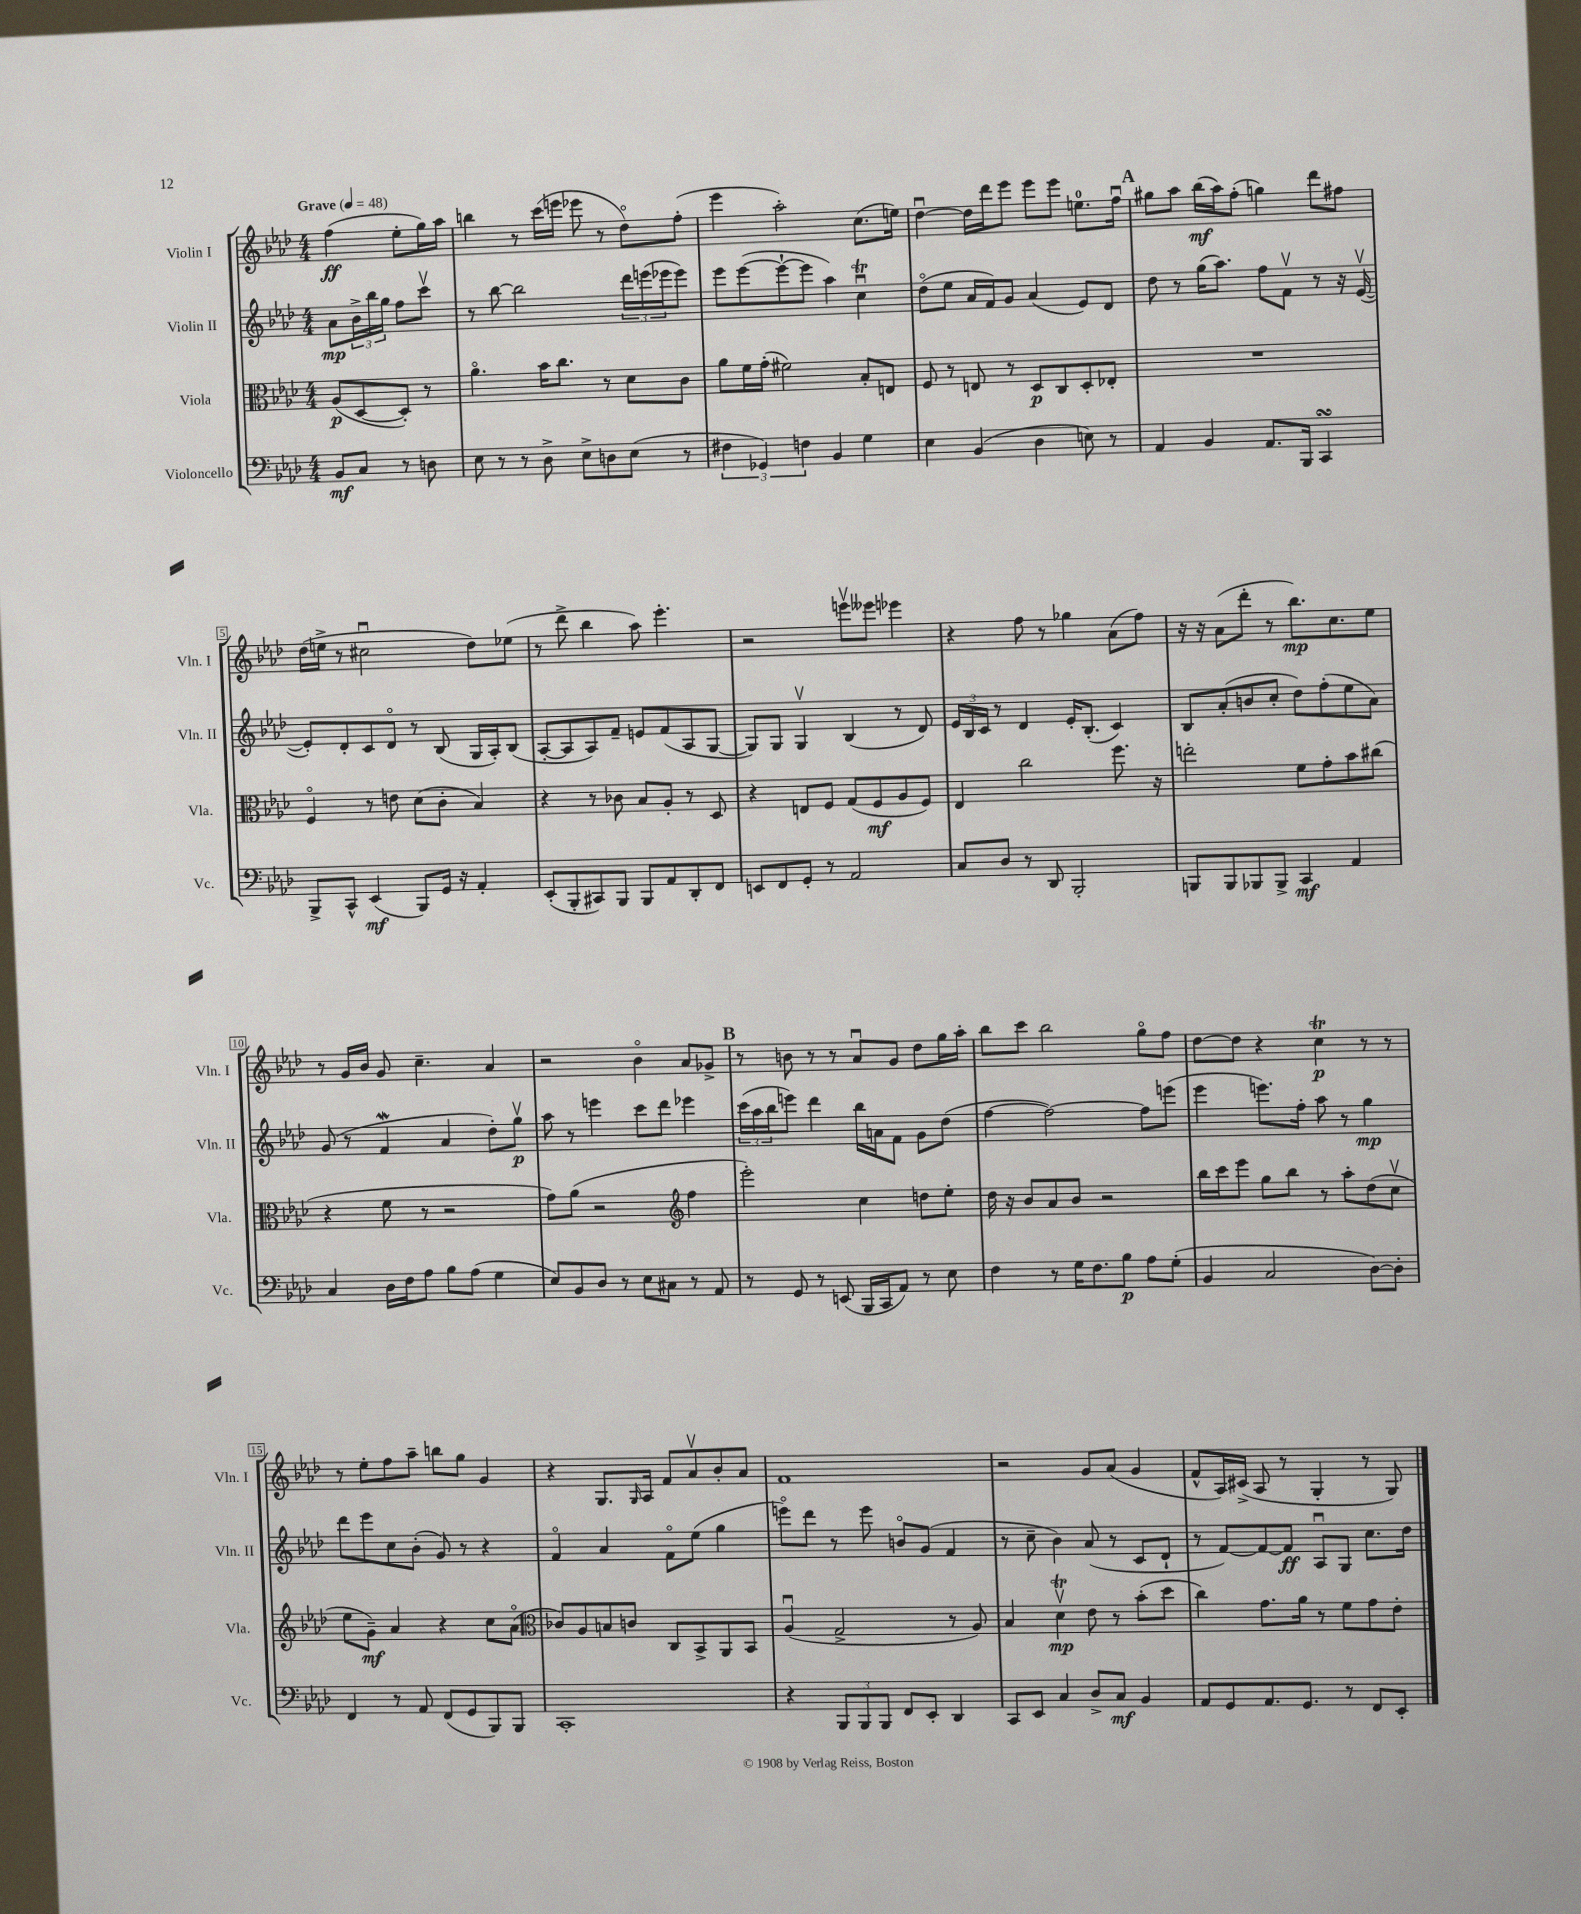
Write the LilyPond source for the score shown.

<<
\new StaffGroup <<
\new Staff = "s0" \with { instrumentName = "Violin I" shortInstrumentName = "Vln. I" } {
    \clef treble \key aes \major \numericTimeSignature \time 4/4 \partial 2 \tempo "Grave" 4 = 48
    f''4\ff( ees''8-. g''16) aes''16 |
    b''4 r8 c'''16( e'''16 ees'''8 r8 des''8\flageolet) f''8-.( |
    ees'''4 aes''2-.) c''8.( e''16) |
    des''4~\downbow des''16 des'''16 ees'''8 ees'''8 ees'''8 e''8.-0 f''16\downbow |
    \mark \markup { \bold "A" } gis''8 aes''8 bes''16\mf( aes''16) f''8-.( g''4) des'''8 fis''8 |
    des''16( e''16-> r8 cis''2\downbow des''8) ees''8( |
    r8 des'''8-> bes''4 aes''8) ees'''4.-. |
    r2 e'''8\upbow eeses'''8 ees'''4 |
    r4 f''8 r8 ges''4 aes'8( f''8) |
    r16 r16 aes'8( des'''8-. r8 bes''8.\mp) c''8. ees''8 |
    r8 g'16 bes'16 g'8 c''4.-- aes'4 |
    r2 bes'4\flageolet aes'8 ges'8-> |
    \mark \markup { \bold "B" } r8 b'8 r8 r8 aes'8\downbow g'8 des''8 g''16 aes''16-. |
    bes''8 c'''8 bes''2 g''8\flageolet f''8 |
    des''8~ des''8 r4 c''4\trill\p r8 r8 |
    r8 ees''8-. f''8 aes''8-- b''8 g''8 g'4 |
    r4 g8. \grace { g16 } aes16 f'8 aes'8\upbow bes'8-. aes'8 |
    f'1 |
    r2 g'8 aes'8( g'4 |
    f'8-^ aes16) cis'16->( aes8 r8 g4-. r8 g8) \bar "|." |
}
\new Staff = "s1" \with { instrumentName = "Violin II" shortInstrumentName = "Vln. II" } {
    \clef treble \key aes \major \numericTimeSignature \time 4/4 \partial 2
    aes'8\mp \tuplet 3/2 { bes'16-> bes''16 g''16 } f''8 c'''8\upbow |
    r8 bes''8~ bes''2 \tuplet 3/2 { des'''16 e'''16( ees'''16 } ees'''8) |
    ees'''8 ees'''8~( ees'''8~-! ees'''8 aes''4) c''4\downbow\trill |
    des''8\flageolet( ees''8 aes'16 f'16) g'8 aes'4( ees'8) des'8 |
    \mark \markup { \bold "A" } des''8 r8 g''16( aes''8.) f''8 f'8\upbow r8 r16 ees'16~\upbow( |
    ees'8-.) des'8-. c'8 des'8\flageolet r8 bes8( g16 aes16-.) bes8( |
    aes8~-. aes8 aes8) f'8-- e'8 f'8( aes8 g8~ |
    g8) g8 g4\upbow bes4( r8 des'8) |
    \tuplet 3/2 { ees'16 bes16 c'16 } r8 des'4 ees'16-. bes8.-.( c'4) |
    bes8 aes'8-.( b'8 c''8-. des''8) f''8-.( ees''8 aes'8) |
    g'8( r8 f'4\mordent aes'4 des''8-.) g''8\upbow\p |
    aes''8 r8 e'''4 c'''8 des'''8 ees'''4 |
    \mark \markup { \bold "B" } \tuplet 3/2 { c'''16( aes''16 bes''16 } e'''8) des'''4 bes''16 a'16 f'8 g'8 des''8( |
    f''4~ f''2~) f''8 e'''8( |
    ees'''4 e'''8.) f''16-. aes''8 r8 g''4\mp |
    des'''8 ees'''8 c''8 bes'8-.( g'8) r8 r4 |
    f'4\flageolet aes'4 f'8\flageolet ees''8( g''4 |
    e'''8\flageolet) des'''8 r8 e'''8 b'8\flageolet g'8( f'4 |
    r8 c''8-- bes'4) aes'8( r8 c'8 des'8-! |
    r8 f'8~) f'8~ f'8\ff aes8\downbow g8 c''8. des''16 \bar "|." |
}
\new Staff = "s2" \with { instrumentName = "Viola" shortInstrumentName = "Vla." } {
    \clef alto \key aes \major \numericTimeSignature \time 4/4 \partial 2
    aes8\p( des8~ des8-.) r8 |
    aes'4.\flageolet bes'16 c''8. r8 des'8 c'8 |
    aes'8 f'16 g'16-.( fis'2) bes8-. e8 |
    f8 r8 e8 r8 des8\p c8 des8-. ees8-. |
    \mark \markup { \bold "A" } R1 |
    f4\flageolet r8 e'8 des'8( c'8-. bes4) |
    r4 r8 ces'8 bes8 aes8-. r8 des8 |
    r4 e8 f8 g8( f8\mf aes8 f8) |
    ees4 c''2 f''8. r16 |
    e''2-. f'8 g'8-. bes'8 cis''8( |
    r4 f'8 r8 r2 |
    g'8) aes'8( r2 \clef treble f''4 |
    \mark \markup { \bold "B" } ees'''2-.) c''4 d''8 ees''8-. |
    des''16 r16 bes'8 aes'8 bes'8 r2 |
    bes''16 c'''16 ees'''8 g''8 bes''8 r8 aes''8-. des''8( c''8\upbow |
    ees''8 g'8--\mf) aes'4 r4 c''8 aes'8\flageolet( |
    \clef alto ces'8) aes8 b8 c'8 c8 bes,8-> aes,8 bes,8 |
    aes4\downbow( g2-> r8 aes8) |
    bes4 des'4\upbow\trill\mp ees'8 r8 bes'8-.( des''8 |
    c''4) g'8. aes'16 r8 f'8 g'8 ees'8-. \bar "|." |
}
\new Staff = "s3" \with { instrumentName = "Violoncello" shortInstrumentName = "Vc." } {
    \clef bass \key aes \major \numericTimeSignature \time 4/4 \partial 2
    bes,8\mf c8 r8 d8 |
    ees8 r8 r8 des8-> ees8-> d8 ees8( r8 |
    \tuplet 3/2 { fis4 ges,4) f4 } bes,4 g4 |
    ees4 bes,4( des4 e8) r8 |
    \mark \markup { \bold "A" } aes,4 bes,4 aes,8. bes,,16 c,4\turn |
    bes,,8-> c,8-^ ees,4\mf( bes,,8) g,16 r16 aes,4-. |
    ees,8-.( bes,,8-. cis,8) bes,,8 bes,,8 aes,8 des,8-. f,8 |
    e,8 f,8 g,8-. r8 aes,2 |
    c8 des8 r8 des,8 bes,,2-. |
    b,,8 b,,8 bes,,8 bes,,8-> c,4\mf aes,4 |
    c4 des16 f16 aes8 bes8 aes8( g4 |
    ees8) bes,8 des8 r8 ees8 cis8 r8 aes,8 |
    \mark \markup { \bold "B" } r8 g,8 r8 e,8( bes,,16 c,16 aes,8) r8 ees8 |
    f4 r8 g16 f8. bes8\p aes8 g8-.( |
    bes,4 c2 des8~) des8-. |
    f,4 r8 aes,8 f,8( g,8 bes,,8) bes,,8 |
    c,1-. |
    r4 \tuplet 3/2 { bes,,8 bes,,8 bes,,8 } f,8 ees,8-. des,4 |
    c,8 ees,8 c4 des8-> c8\mf bes,4 |
    aes,8 g,8 aes,8. g,8. r8 f,8 ees,8-. \bar "|." |
}
>>
>>
\layout { \context { \Score \override BarNumber.stencil = #(make-stencil-boxer 0.1 0.3 ly:text-interface::print) } }
